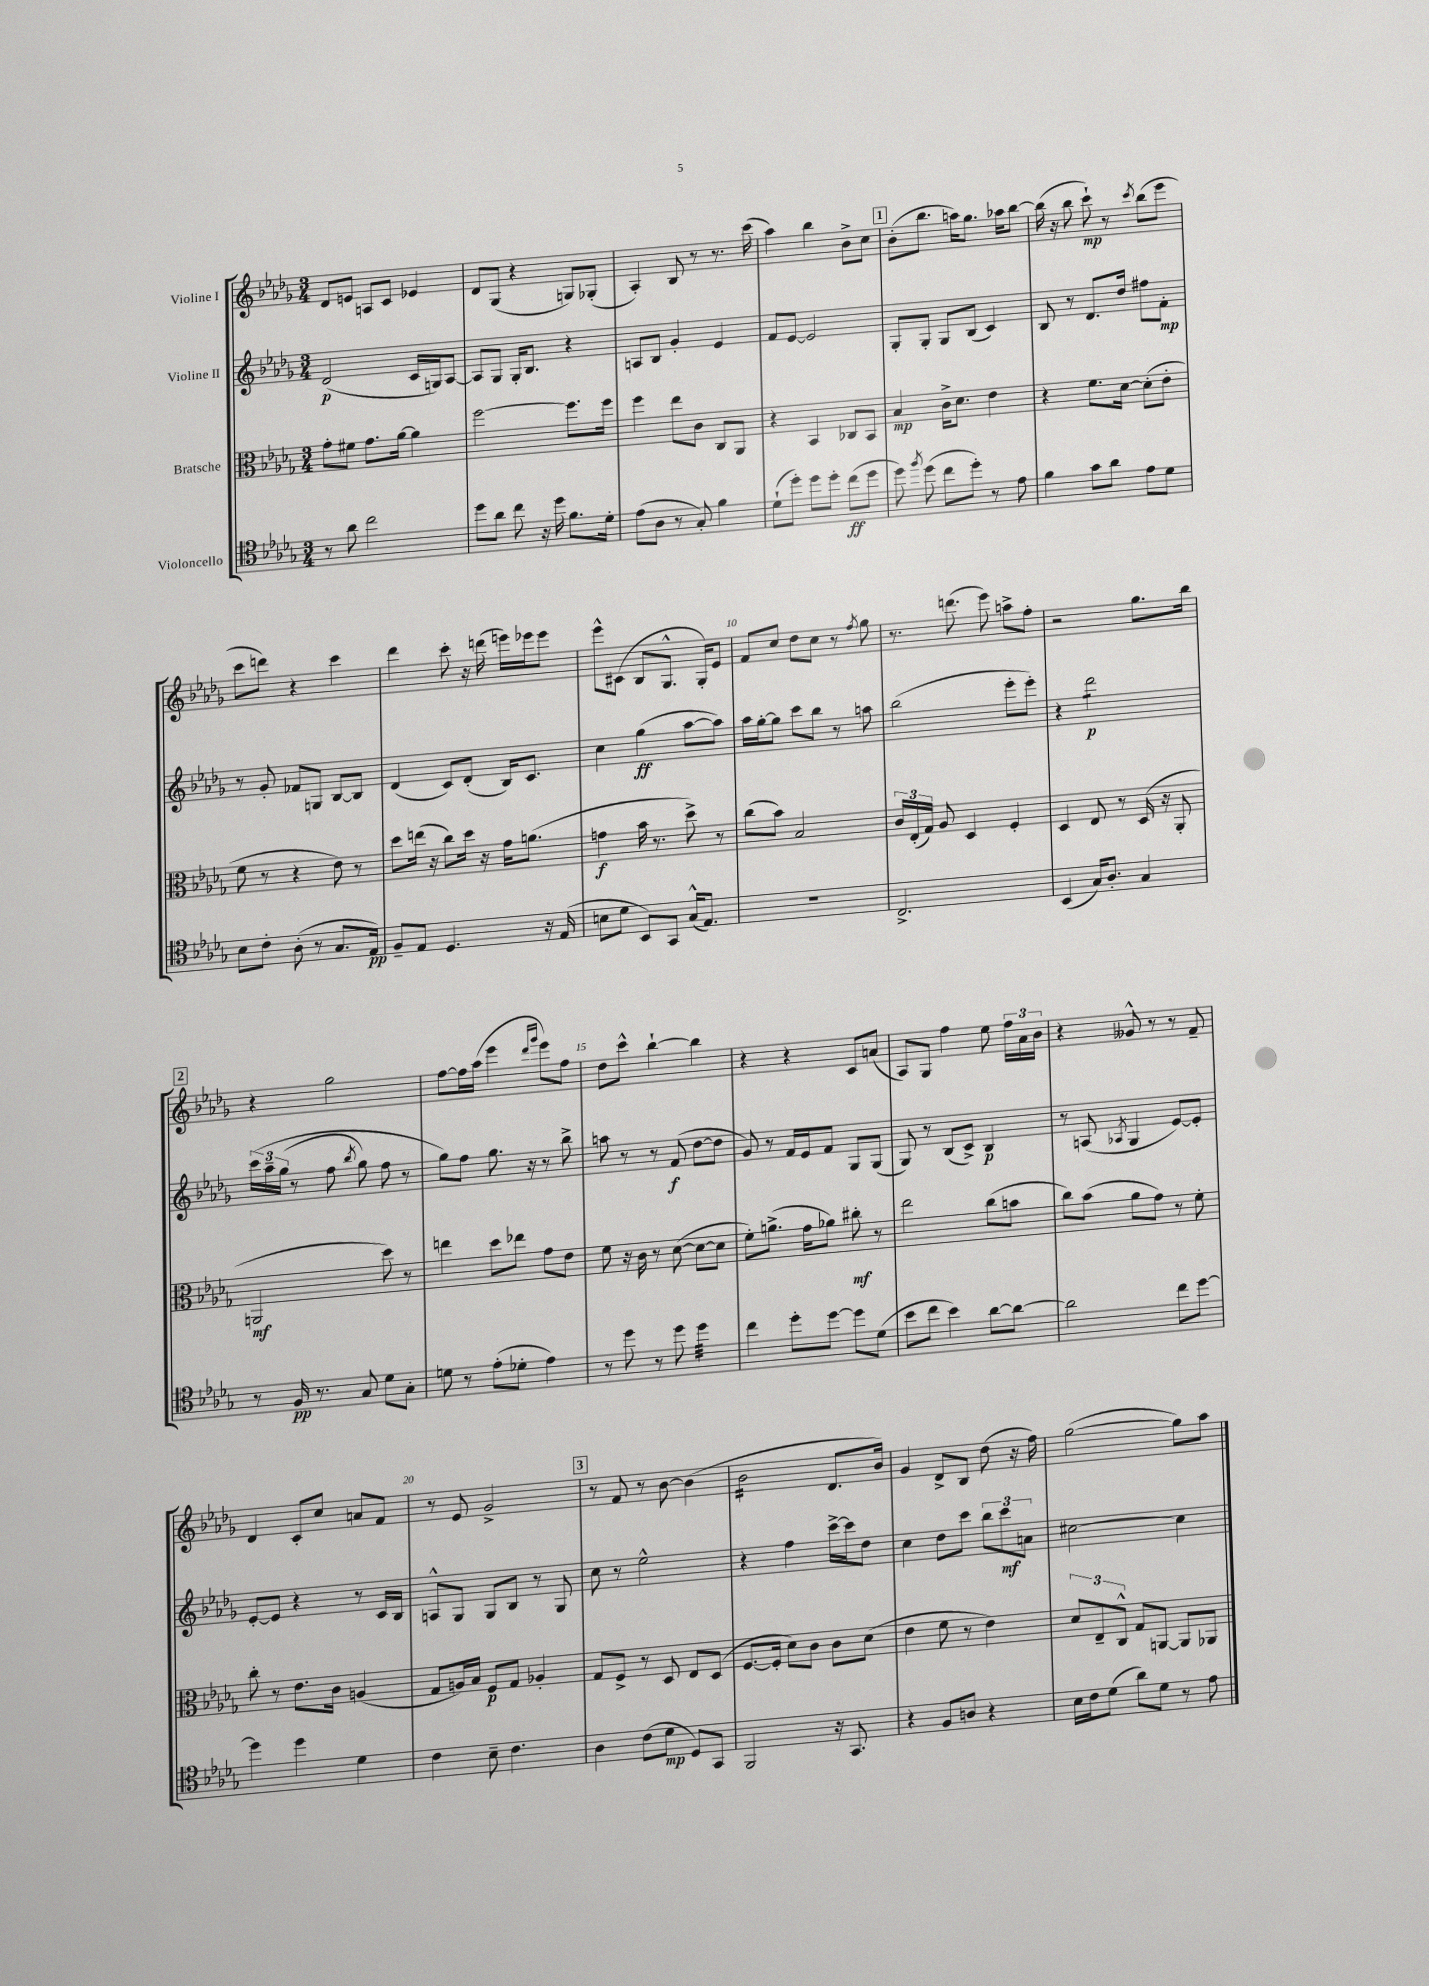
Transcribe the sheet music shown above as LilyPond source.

<<
\new StaffGroup <<
\new Staff = "s0" \with { instrumentName = "Violine I" } {
    \clef treble \key des \major \numericTimeSignature \time 3/4
    \autoBeamOff des'8[ e'8] a8[ c'8] ees'4 |
    des'8[ ges8]( r4 g8[) ges8]-.( |
    aes4-.) bes8 r8 r8. c'''16( |
    aes''4) bes''4 bes'8[-> c''8] |
    \mark \markup { \box "1" } bes'8[-.( bes''8.] a''16[) ges''8.] aes''16[ bes''8]~ |
    bes''16( r16 bes''8 c'''8-!\mp) r8 \acciaccatura { c'''8 } bes''8[( ees'''8] |
    c'''8[ d'''8]) r4 c'''4 |
    des'''4 c'''8-. r16 d'''16( e'''16[) ees'''16 ees'''8] |
    ees'''8[-^ cis'8]( bes8[ ges8.]-^ ges16[-.) ees'8] |
    f'8[ c''8] des''8[ c''8] r8 \acciaccatura { f''8 } ges''8 |
    r8. d'''8.( ees'''8) a''8[-> f''8]-. |
    r2 ges''8.[ bes''16] |
    \mark \markup { \box "2" } r4 ges''2 |
    f''8[~ f''16 aes''16]( ees'''4 \grace { des'''16[ ges'''16] } ees'''8[) f''8] |
    des''8[ c'''8]-^ bes''4~-! bes''4 |
    r4 r4 c'8[ a'8]( |
    aes8[) ges8] f''4 ees''8 \tuplet 3/2 { f''16[ aes'16 bes'16] } |
    r4 geses'8-^ r8 r8 f'8-- |
    des'4 c'8[-. c''8] a'8[ f'8] |
    r8 ees'8 ges'2-> |
    \mark \markup { \box "3" } r8 f'8 r8 bes'8~ bes'4( |
    bes'2:16 des'8.[ bes'16]) |
    ges'4 des'8[-> bes8] des''8( r16 f''16) |
    ges''2~( ges''8[) aes''8] \bar "|." |
}
\new Staff = "s1" \with { instrumentName = "Violine II" } {
    \clef treble \key des \major \numericTimeSignature \time 3/4
    \autoBeamOff des'2\p( c'16[ g16) aes8]~ |
    aes8[ ges8] ges16[-. bes8.] r4 |
    a8[ bes8] ges'4-. ees'4 |
    f'8[ ees'8]~ ees'2 |
    \mark \markup { \box "1" } ges8[-. ges8]-. ges8[ bes8]( c'4) |
    bes8 r8 des'8.[ des''16] fis''8[ f'8]-.\mp |
    r8 ges'8-. fes'8[ g8] bes8[~ bes8] |
    des'4( c'8[) des'8]-.( bes16[) c'8.] |
    c''4 ges''4\ff( aes''8[~ aes''8]) |
    aes''16[ ges''16~-. ges''8] c'''8[ bes''8] r8 a''8 |
    bes''2( ees'''8[-. ees'''8]-.) |
    r4 des'''2:8\p |
    \mark \markup { \box "2" } \tuplet 3/2 { c'''16[\( aes''16-- ges''16]( } r8 f''8 \acciaccatura { bes''8 } ges''8) f''8 r8 |
    ges''8[\) f''8] ges''8. r16 r8 bes''8-> |
    a''8 r8 r8 f'8\f( des''8[~ des''8] |
    ges'8) r8 f'16[ ees'16 f'8] ges8[ ges8]( |
    ges8) r8 bes8[( c'8]->) bes4\p |
    r8 a8( \acciaccatura { aes8 } ges4 ees'8[~) ees'8]-. |
    ees'8[~-. ees'8] r4 r8 c'16[ bes16] |
    a8[-^ ges8] ges8[ bes8] r8 ges8 |
    \mark \markup { \box "3" } c''8 r8 ees''2-^ |
    r4 f''4 c'''16[~-> c'''16 des''8] |
    c''4 des''8[ c'''8] \tuplet 3/2 { bes''8[ c'''8\mf a'8] } |
    cis''2~ cis''4 \bar "|." |
}
\new Staff = "s2" \with { instrumentName = "Bratsche" } {
    \clef alto \key des \major \numericTimeSignature \time 3/4
    \autoBeamOff ges'8[-. fis'8] ges'8.[ aes'16]~ aes'4 |
    f''2~ f''8.[ f''16] |
    f''4 ees''8[ c'8] c8[ aes,8] |
    r4 bes,4 ces8[ bes,8] |
    \mark \markup { \box "1" } bes4\mp c'16[-> des'8.] ees'4 |
    r4 f'8.[ des'16]~ des'8[-.( ees'8]-. |
    f'8 r8 r4 ees'8) r8 |
    des''8[ e''16]( r16 c''8[) des''16] r16 ges'16[ a'8.]( |
    g'4\f bes'16 r8. des''8->) r8 |
    c''8[( bes'8]) bes2 |
    \tuplet 3/2 { c'16[ ees16-.( ges16]) } aes8 des4 f4-. |
    des4 ees8 r8 des16( r16 aes,8-. |
    \mark \markup { \box "2" } a,2\mf des''8) r8 |
    e''4 des''8[ ees''8] ges'8[ ees'8] |
    f'8 r16 c'16 r8 des'8~( des'8[~ des'8] |
    f'8[-.) a'8.]->( ges'16[ aes'8]) cis''8-.\mf r8 |
    ees''2 c''8[( b'8] |
    c''8[) bes'8]( aes'8[ ges'8]) r8 f'8-. |
    c''8-. r8 ees'8.[ c'16] a4( |
    ges8[ a16) bes16] f8[\p ges8] aes4-. |
    \mark \markup { \box "3" } ges8[ f8]-> r8 des8 ees8[ des8]( |
    f8.[~ f16]-. des'8[) c'8] c'8[ des'8]( |
    ees'4 f'8 r8 ees'4) |
    \tuplet 3/2 { des'8[ ees8-- c8]-^ } ges8[ a,8]~ a,8[ aes,8] \bar "|." |
}
\new Staff = "s3" \with { instrumentName = "Violoncello" } {
    \clef tenor \key des \major \numericTimeSignature \time 3/4
    \autoBeamOff r8 aes'8 c''2 |
    des''8[ aes'8] c''8 r16 des''16 f'8.[ des'16]-. |
    ees'8[( aes8] r8 ges8-.) f'4 |
    des'8[-!( des''8]-.) des''8[ des''8]-. c''8[\ff( des''8] |
    \mark \markup { \box "1" } des''8) \acciaccatura { f''8 } des''8( c''8[ des''8]-.) r8 ees'8 |
    f'4 ges'8[ aes'8] ees'8[ des'8] |
    bes8[ c'8]-. aes8-.( r8 ges8.[ ees16]\pp) |
    f8[-- ees8] des4. r16 ees16( |
    b8[ des'8] bes,8[) ges,8] ges16[-^( ees8.]) |
    R2. |
    c2.-> |
    bes,4( ges16[) aes8.]-. ges4 |
    \mark \markup { \box "2" } r8 f16\pp r8. ges8 des'8[ ges8]-. |
    d'8 r8 ees'8[-.( des'8]-. ees'4) |
    r8 des''8 r8 des''8 des''4:32 |
    c''4 des''8[-. des''8]~ des''8[ des'8]( |
    bes'8[ c''8] bes'4) aes'8[~ aes'8]~ |
    aes'2 c''8[ des''8]~ |
    des''4 des''4 des'4 |
    c'4 bes8-- c'4. |
    \mark \markup { \box "3" } aes4 c'8[( des'8]\mp des8[) ges,8] |
    f,2 r16 ges,8. |
    r4 f8[ a8] r4 |
    bes16[ c'16 des'8]( aes'8[) des'8] r8 ees'8 \bar "|." |
}
>>
>>
\layout { \context { \Score \override BarNumber.break-visibility = ##(#f #t #t) barNumberVisibility = #(every-nth-bar-number-visible 5) } }
